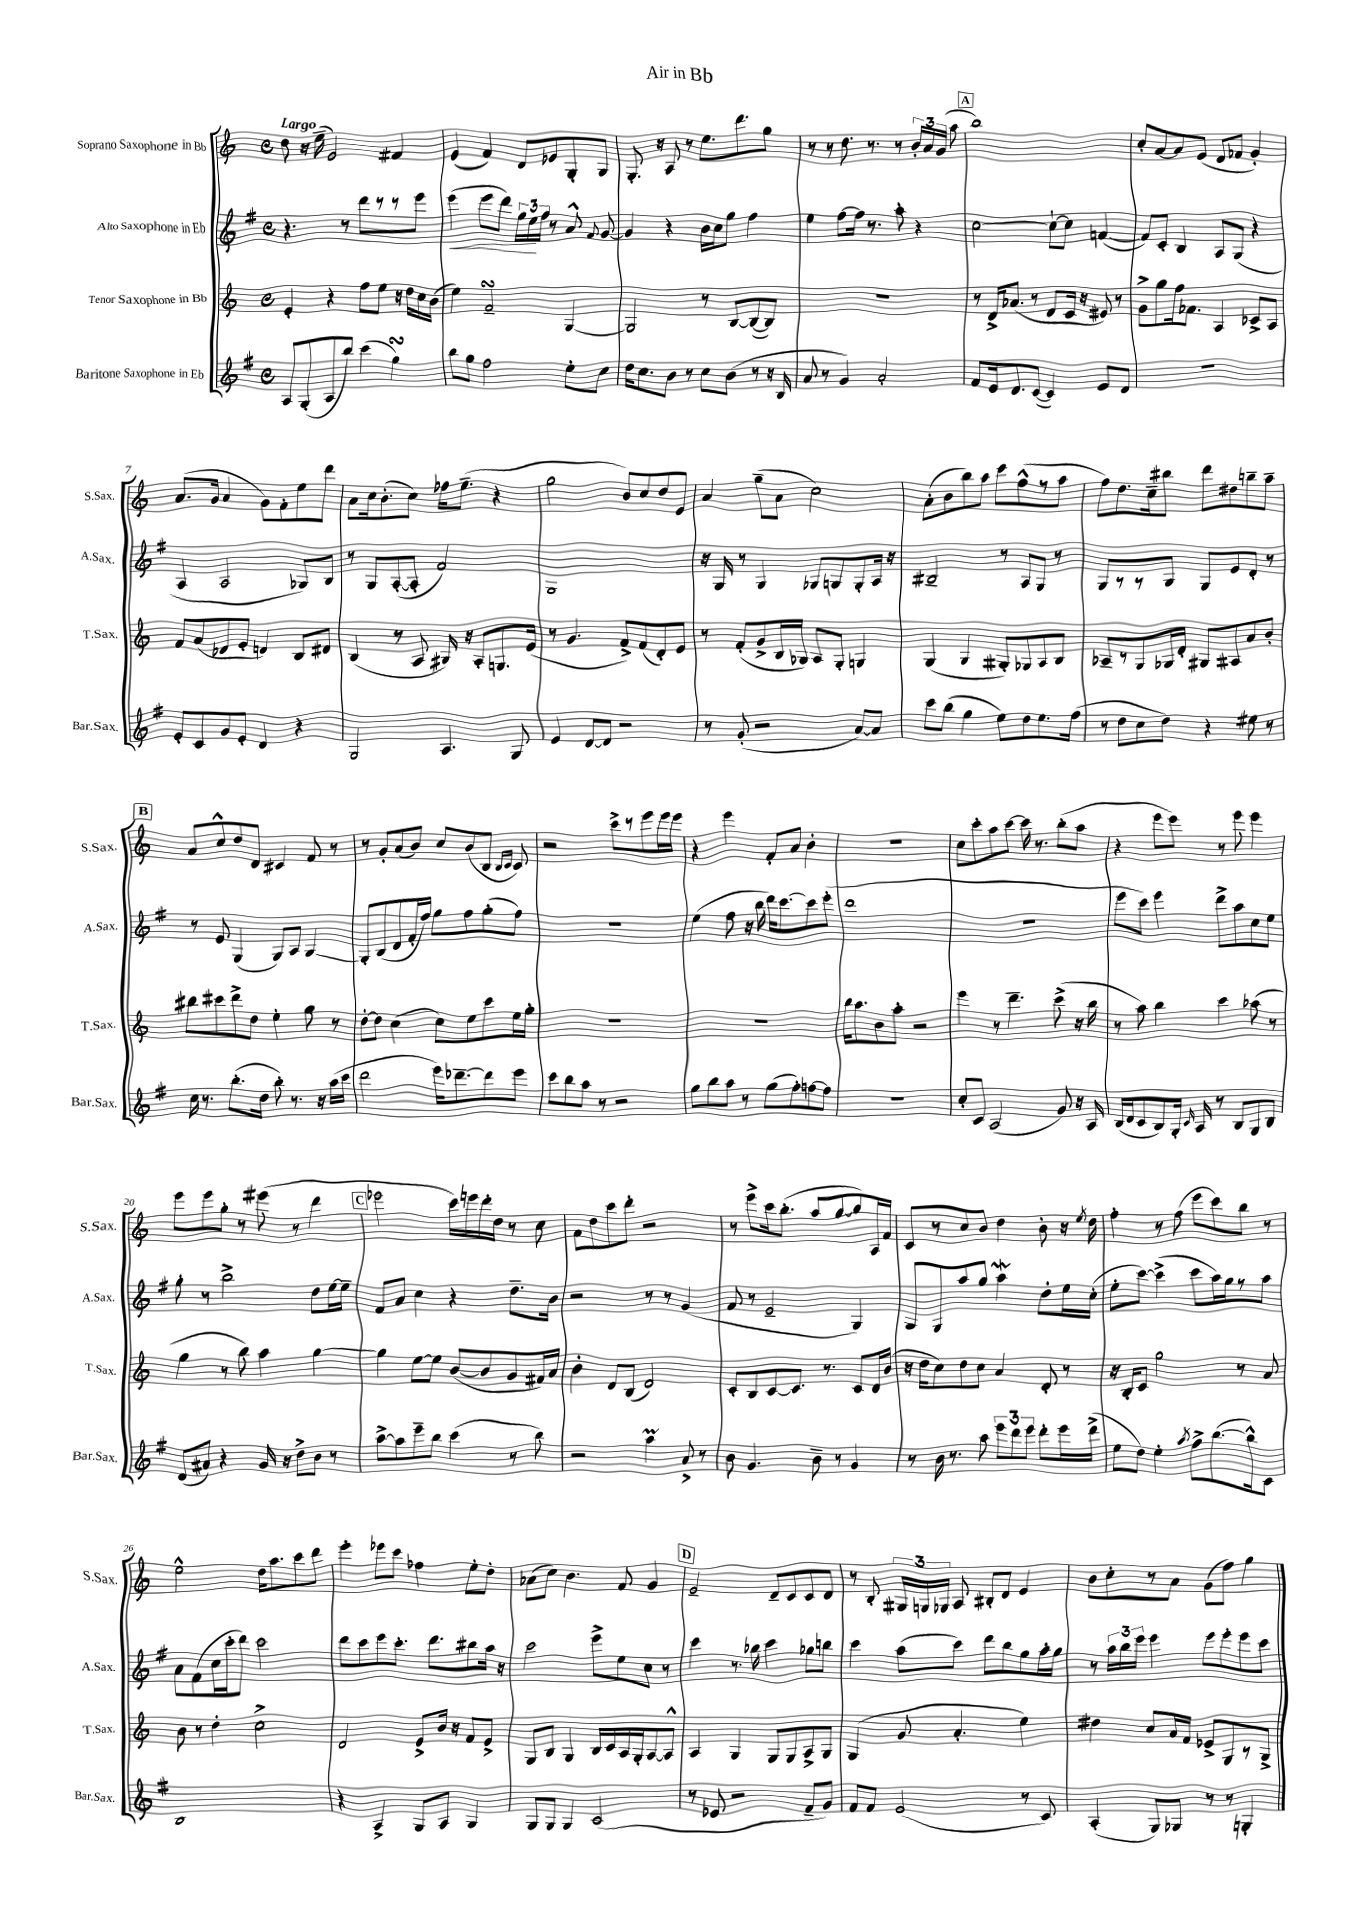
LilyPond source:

\header { title = "Air in Bb" }
<<
\new StaffGroup <<
\new Staff = "s0" \with { instrumentName = "Soprano Saxophone in Bb" shortInstrumentName = "S.Sax." } {
    \clef treble \key c \major \defaultTimeSignature \time 4/4 \tempo "Largo"
    \autoBeamOff d''8 r16 e''16--( e'2) fis'4 |
    e'4( f'4) d'8[ ees'8 g8-. g8] |
    g8.-. r16 a8 r8 e''8.[ d'''8. g''8] |
    r8 r8 d''8. r8. r8 \tuplet 3/2 { b'16[-. a'16 g'16]( } a''8 |
    \mark \markup { \box "A" } b''1) |
    c''8[-. a'8~ a'8 e'8]( d'8[ fes'8] g'4-.) |
    a'8.[( g'16] a'4 g'8[) f'8-. e''8 d'''8] |
    a'8[ c''16 b'8.-.( c''8]) fes''16[ e''8.]--( r4 |
    g''2 b'8[) c''8 d''8 e'8] |
    a'4 g''8[--( a'8] c''2) |
    a'8[-.( b'8 b''8) a''8] c'''8[ f''8-^( r8 a''8] |
    f''8[) d''8. c''16-- bis''8] d'''8[ dis''8 b''8-- a''8]-- |
    \mark \markup { \box "B" } a'8[ c''8-^ d''8 d'8] cis'4 f'8 r8 |
    r8 g'8[-. a'8( b'8]) c''8[ b'8( b8] \grace { b16[ c'16] } c'8) |
    r2 c'''8[-> r8 e'''8 e'''16 e'''16] |
    r4 e'''4 f'8[-. a'8] b'4-. |
    R1 |
    c''8[ c'''8-. a''8 c'''8]~ c'''16 r8. b''8[-.( a''8] |
    r4 e'''8[ e'''8]) r8 e'''8 e'''4 |
    e'''8[ e'''8 g''8]-. r8 eis'''8( r8 d'''4 |
    \mark \markup { \box "C" } ees'''2 c'''16[) e'''16 d'''16-. d''16] r8 c''8 |
    f'8[ d''8 c'''8 d'''8]-. r2 |
    r8 e'''8[-> c'''16 b''8.]-.( a''8[ g''8~ g''8) a16 f'16] |
    c'8[ r8 c''8 b'8] d''4 b'8-. r16 \acciaccatura { e''8 } d''16 |
    f''4-. r8 f''8( e'''8[ c'''8) b''8] r8 |
    e''2-^ d''16[ a''8. c'''8 d'''8] |
    e'''4-. ees'''8[ c'''8] fes''4 e''8[-. d''8]-. |
    aes'8[( c''8]) b'4. f'8 g'4 |
    \mark \markup { \box "D" } e'2-- d'8[-- c'8 c'8 d'8] |
    r8 b8-. \tuplet 3/2 { gis16[ g16 ges16] } a8 bis8[-. d'8] e'4 |
    b'8[ c''8-. r8 a'8] g'8[( f''8]) g''4 \bar "|." |
}
\new Staff = "s1" \with { instrumentName = "Alto Saxophone in Eb" shortInstrumentName = "A.Sax." } {
    \clef treble \key g \major \defaultTimeSignature \time 4/4
    \autoBeamOff r4. r8 d'''8[ r8 r8 e'''8] |
    e'''4\<( e'''8[ d'''8]) \tuplet 3/2 { g''16[ e''16\! fis''16] } r8 a'8-^ \appoggiatura { fis'8 } g'8~ |
    g'4 r4 b'16[ c''16 g''8] fis''4 |
    e''4 fis''8[~ fis''16] r8. a''8-. r4 |
    \mark \markup { \box "A" } c''2~ c''8[~-! c''8] f'4~( |
    f'8[) c'8]-. b4 a8[ g8]( r4 |
    a4 a2 ges8[) b8] |
    r8 g8[ a8~-.( a8]-. fis'2) |
    g1 |
    r16 g16 r8 g4 ges8[ g8 g8-. a16] r16 |
    bis2-- r8 a8[ g8] r8 |
    g8[ r8 r8 g8] g8[ e'8 d'8]-. r8 |
    \mark \markup { \box "B" } r8 e'8 g4( g8[) a8] g4~ |
    g8[-. b8( d'8 fis'16-. fis''16]) g''8[ fis''8 g''8-.( fis''8]) |
    R1 |
    e''4( fis''8 r16 b''16 d'''16[) c'''8.~ c'''8 e'''8]-.( |
    d'''1 |
    R1 |
    e'''8[ c'''8]) e'''4 d'''8[-> a''8 c''8 e''8] |
    g''8-. r8 b''2-> d''8[ e''16~ e''16]-- |
    \mark \markup { \box "C" } fis'8[ a'8] c''4 r4 d''8.[-- b'16] |
    r2 r8 r8 g'4( |
    fis'8 r8 e'2-- g4) |
    g8[ g8 a''8 g''8] a''4\mordent d''8[-. e''16 c''16]-.( |
    e''8[-. c'''8]~) c'''4->( c'''8[ a''16) g''16 r8 a''8] |
    a'8[ fis'8( c''16 c'''16-. d'''8]) c'''2 |
    d'''8[ c'''8 e'''8 c'''8.]-. d'''8.[ bis''8 a''16] r16 |
    c'''2 e'''8[-> e''8 c''8] r8 |
    \mark \markup { \box "D" } c'''4 r8. bes''16 c'''4 ges''8[ b''8] |
    c'''4 a''8[( c'''8]) d'''8[ b''8 g''8 a''16-. g''16] |
    r8 \tuplet 3/2 { a''16[ b''16 e'''16] } e'''4 e'''8[ e'''8-. e'''8 c'''8] \bar "|." |
}
\new Staff = "s2" \with { instrumentName = "Tenor Saxophone in Bb" shortInstrumentName = "T.Sax." } {
    \clef treble \key c \major \defaultTimeSignature \time 4/4
    \autoBeamOff e'4-. r4 f''8[ e''8] r16 d''16[ c''16 b'16]( |
    e''4) f'2--\turn g4~ |
    g2 r8 b8[~ b8~( b8]) |
    R1 |
    \mark \markup { \box "A" } r8 d'16[-> aes'8.]( r8 d'8[ c'16] r16 eis'8) r8 |
    g'8[-> g''8 f''16 fes'8.] a4 ces'8[-> a8] |
    f'8[ a'8( des'8 e'8]-. d'4) b8[ dis'8] |
    b4( r8 a8 gis16) r16 a8[-. g8. e'16]( |
    r8 g'4. f'8[->) f'8( d'8-.) e'8] |
    r8 f'8[-.( g'8-> b16 ges16]) a8[ ges8]-. g4 |
    g4( g4 gis8[-.) ges8 a8 b8] |
    aes8[-- r8 g8 ges16 d'16]-. gis8[ ais8 a'8 b'8]-. |
    \mark \markup { \box "B" } bis''8[ cis'''8 d'''8-> d''8] e''4-. g''8 r8 |
    d''8[~-. d''8] c''4( c''8[) e''8 c'''8 e''16 g''16]-. |
    R1 |
    R1 |
    b''16[ a''8. b'8 a''8]-. r2 |
    e'''4 r8 d'''4.-- c'''8->( r16 b''16 |
    r8 a''8) b''4 c'''4 aes''8( r8 |
    g''4 r8 b''8) a''4 g''4~ |
    \mark \markup { \box "C" } g''4 e''8[~ e''8] b'8[~( b'8 g'8 fis'16) a'16] |
    b'4-. d'8[ b8]( d'2) |
    c'8[-. b8 c'8~ c'8.] r8. c'8[ d'16 b'16]( |
    r16 d''16[ c''8) d''8 c''8] a'4 d'8-. r8 |
    r16 b16[-. c'8] g''2 r8 a'8 |
    b'8 r8 d''4-. c''2-> |
    d'2 e'8[-> b'16] r16 f'8[ e'8]-> |
    g8[ b8] g4 b16[ c'16 a16 g16-. a8~ a8]-^ |
    \mark \markup { \box "D" } a4 g4 g8[ g8 a8-> g8] |
    g4( g'8 a'4.-. e''4) |
    dis''4 c''8[ a'16 f'16] ees'8[-> g8 r8 g8]-> \bar "|." |
}
\new Staff = "s3" \with { instrumentName = "Baritone Saxophone in Eb" shortInstrumentName = "Bar.Sax." } {
    \clef treble \key g \major \defaultTimeSignature \time 4/4
    \autoBeamOff a8[ g8-.( a8 b''8]) c'''4( g''4\turn) |
    b''8[ g''8] fis''2 e''8[-. c''8] |
    d''16[ c''8. b'8] r8 c''8[ b'8]( r8 r16 b16 |
    a'8 r8 g'4) a'2-. |
    \mark \markup { \box "A" } fis'8[ e'16 d'8. c'8]~( c'4) e'8[ d'8] |
    r1 |
    e'8[-. c'8 g'8 e'8]-. d'4 r4 |
    g2 a4. g8 |
    e'4 d'8[~ d'8] r2 |
    r8 g'8-.( r2 a'8[~) a'8] |
    c'''8[ b''8]( g''4 e''8[) d''8 e''8. fis''16]( |
    r8 d''8[ c''8 d''8]) r4 eis''8 r8 |
    \mark \markup { \box "B" } c''16 r8. b''8.[-.( d''16] b''8-.) r8. r16 a''16[( c'''16] |
    d'''2 e'''16[) des'''8.~-- des'''8 e'''8] |
    c'''8[ b''8 a''8] r8 r2 |
    g''8[ b''8 a''8] r8 g''8[( fis''8-.) f''8~ f''8] |
    R1 |
    c''8[-. c'8] a2( g'8) r16 a16 |
    b16[( d'16 c'8 b8) g16]-. \grace { c'16 } a16 r8 b8[ g8 b8] |
    d'8[( ais'8]) r4 g'16 r16 d''8[-> b'8] r8 |
    \mark \markup { \box "C" } a''8[~-> a''8 e'''8-- b''8] c'''4( r8 b''8) |
    r2 a''4\prall a'8-> r8 |
    b'8 g'4. b'8-- r8 g'4 |
    r8 b'16 r8. a''8 \tuplet 3/2 { e'''8[ d'''8 e'''8] } d'''8[-. e'''16 d'''16]->( |
    e''8[ d''8]) e''4-. \acciaccatura { a''8 } fis''8[-> b''8.~( b''16-^) c'8] |
    b1 |
    r4 a4-> g8[ a8] g4 |
    g8[ g8] g4 c'2( |
    \mark \markup { \box "D" } r8 ees'8 r2 fis'8[-- g'8]) |
    fis'8[ fis'8] e'2( r8 c'8) |
    a4-.( g8[) ges8] r8 r8 g4-. \bar "|." |
}
>>
>>
